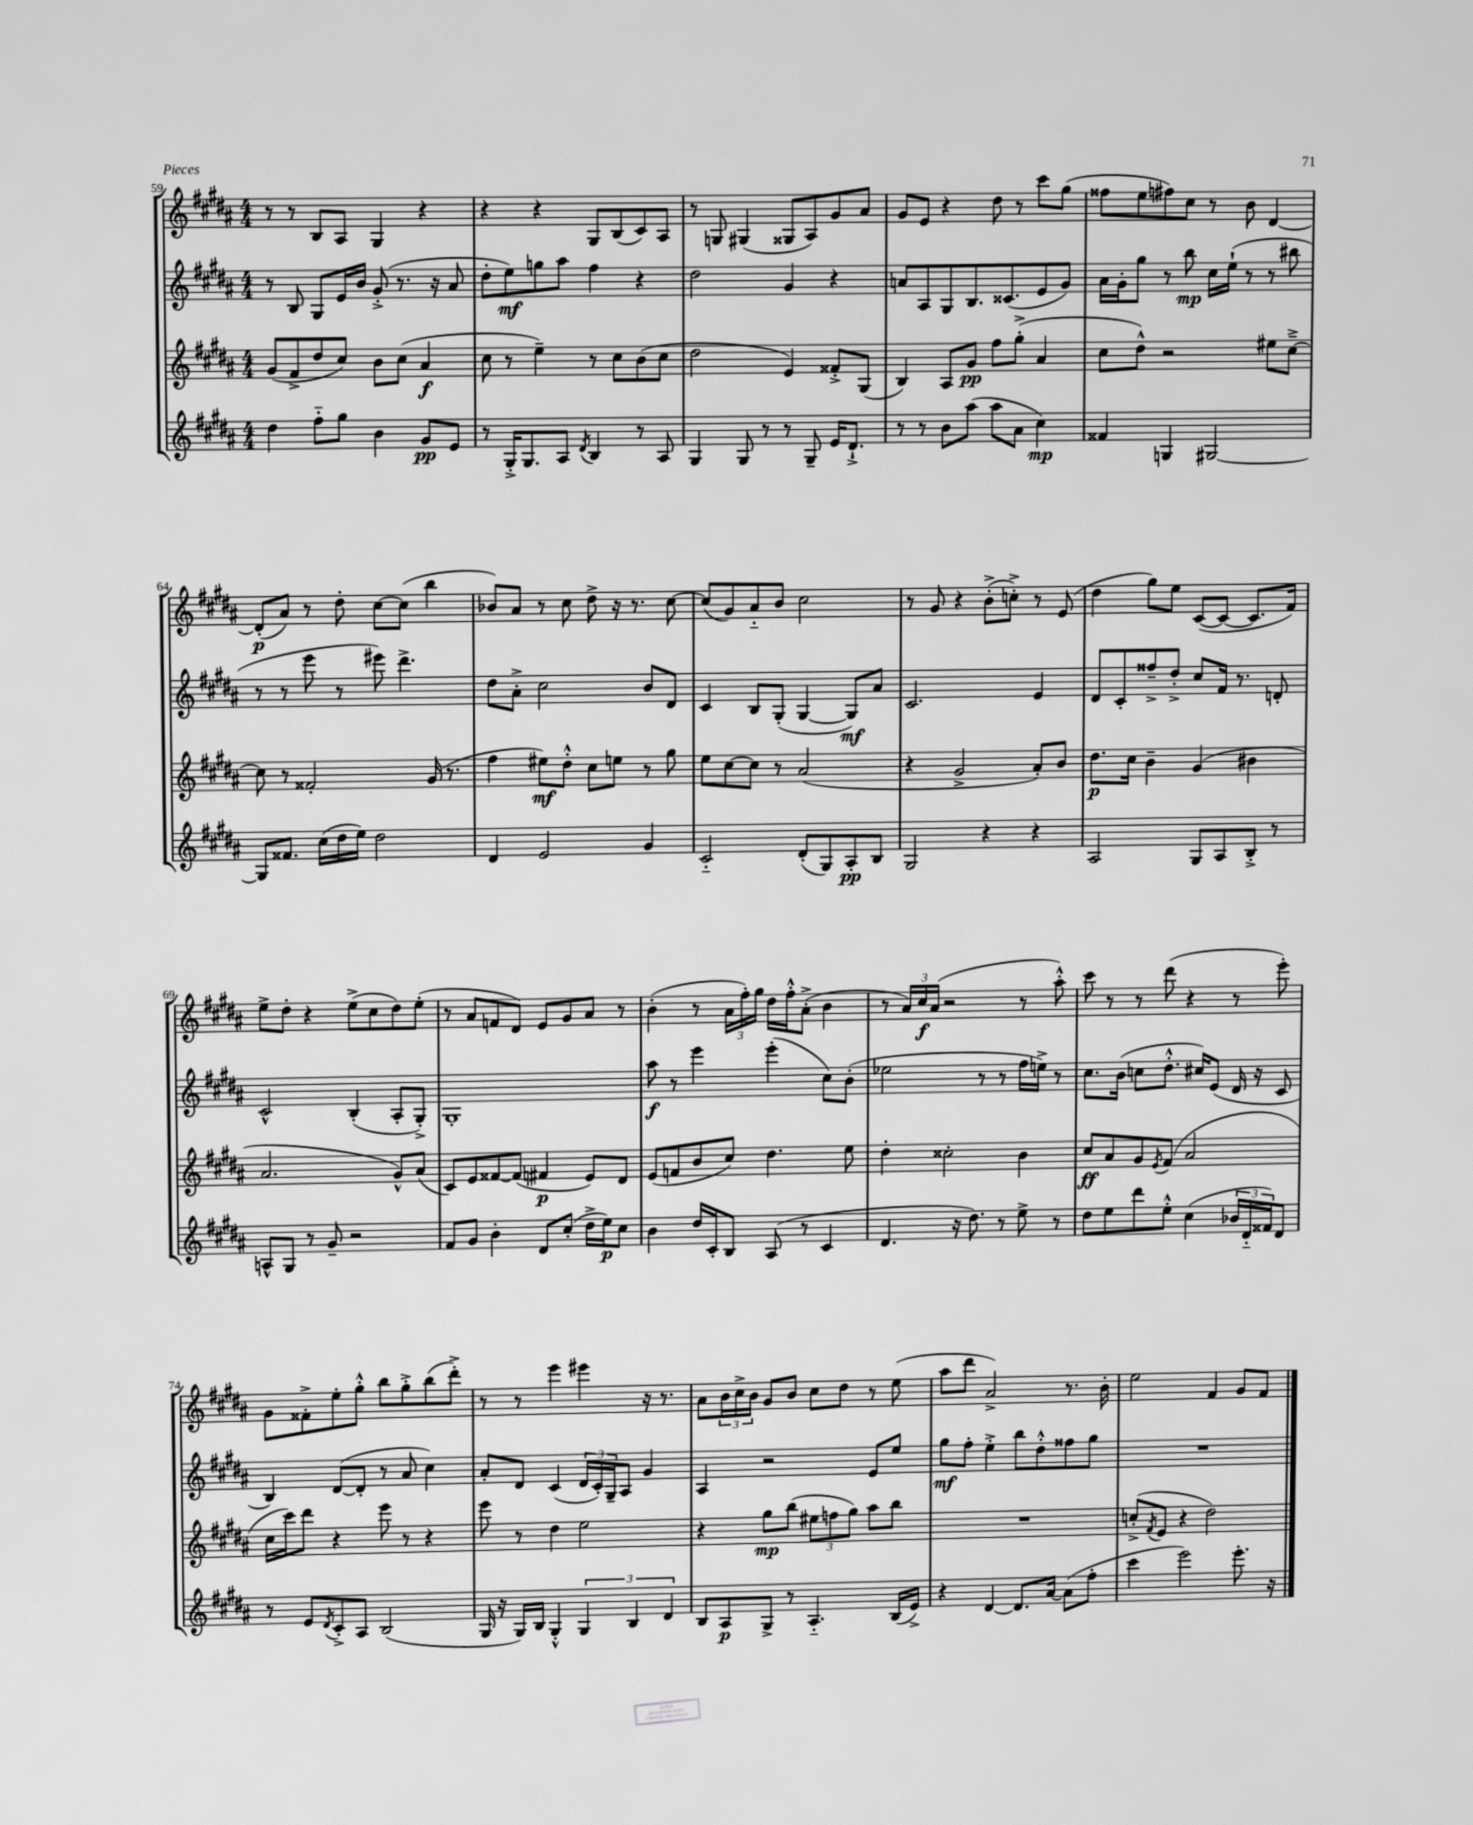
<<
\new StaffGroup <<
\new Staff = "s0" {
    \clef treble \key b \major \numericTimeSignature \time 4/4
    r8 r8 b8 ais8 gis4 r4 |
    r4 r4 gis8 b8( cis'8) ais8 |
    r8 g8 gis4( gisis8 ais8) gis'8 ais'8 |
    gis'8 e'8 r4 dis''8 r8 cis'''8 gis''8( |
    fisis''8 e''8 fis''8) cis''8 r8 b'8 dis'4~ |
    dis'8-.\p( ais'8) r8 dis''8-. cis''8~ cis''8( b''4 |
    bes'8) ais'8 r8 cis''8 dis''8-> r16 r8. cis''8~ |
    cis''8( gis'8) ais'8-_ b'8 cis''2 |
    r8 gis'8 r4 b'8-.->( c''8-.->) r8 e'8( |
    dis''4 gis''8) e''8 cis'8~( cis'8~ cis'8. fis'16) |
    e''8-> dis''8-. r4 e''8->( cis''8 dis''8) e''8-.( |
    r8 ais'8 f'8 dis'8) e'8 gis'8 ais'8 r8 |
    b'4-.( r8 \tuplet 3/2 { ais'16 fis''16-.) gis''16 } dis''16 fis''16-.-^ ais'8-.->( b'4 |
    r8 \tuplet 3/2 { ais'16) cis''16\f ais'16( } r2 r8 ais''8-.-^) |
    cis'''8 r8 r8 dis'''8( r4 r8 e'''8-.) |
    gis'8 fisis'8-.-> e''8-. gis''8-.-^ b''8 gis''8-.-> b''8( dis'''8-.->) |
    r8 r8 e'''4 eis'''4 r16 r8. |
    ais'8 \tuplet 3/2 { b'16 cis''16-> b'16 } gis'8 b'8 cis''8 dis''8 r8 e''8( |
    ais''8 dis'''8 ais'2->) r8. b'16-. |
    e''2 fis'4 gis'8 fis'8 \bar "|." |
}
\new Staff = "s1" {
    \clef treble \key b \major \numericTimeSignature \time 4/4
    r8 b8 gis8 e'16 b'16 gis'8-.->( r8. r16 ais'8 |
    dis''8-. e''8\mf) g''8 ais''8 fis''4 r4 |
    dis''2 gis'4 r4 |
    a'8 ais8 gis8 b8. cisis'8.( e'8 gis'8) |
    ais'16 gis'16-. gis''8 r8 b''8\mp cis''16 e''16-!( r8 r8 bis''8 |
    r8 r8 e'''8 r8 eis'''8) dis'''4.-> |
    dis''8 ais'8-.-> cis''2 b'8 dis'8 |
    cis'4 b8 gis8-.( gis4~ gis8\mf) ais'8 |
    cis'2. e'4 |
    dis'8 cis'8-. fisis''8---> dis''8-.-> cis''8 fis'16 r8. d'8-. |
    cis'2-^ b4-.( ais8-. gis8-.->) |
    gis1-. |
    ais''8\f r8 e'''4 e'''4-.( cis''8) b'8-.( |
    ees''2 r8 r8 fis''16 e''16->) r8 |
    cis''8. b'16( c''8 dis''8.-.-^ cis''16) e'8( dis'16 r16 cis'8 |
    b4) dis'8~( dis'8-. r8 ais'8 cis''4) |
    ais'8-. dis'8 cis'4( \tuplet 3/2 { dis'16 cis'16-.) gis16-- } ais8 gis'4 |
    ais4 r2 e'8 e''8 |
    gis''8\mf fis''8-. e''4-.-> b''8 dis''8-.-^ fisis''8 gis''8 |
    R1 \bar "|." |
}
\new Staff = "s2" {
    \clef treble \key b \major \numericTimeSignature \time 4/4
    gis'8( fis'8-> dis''8 cis''8) b'8 cis''8( ais'4\f |
    cis''8 r8 e''4--) r8 cis''8 b'8( cis''8 |
    dis''2 e'4) fisis'8-.-> gis8( |
    b4) ais8 gis'8\pp fis''8 gis''8-.->( ais'4 |
    cis''8 dis''8-^) r2 eis''8 cis''8~---> |
    cis''8 r8 fisis'2-. gis'16( r8. |
    fis''4 eis''8\mf) dis''8-.-^ cis''8 e''8 r8 gis''8 |
    e''8 cis''8~ cis''8 r8 ais'2( |
    r4 gis'2-> ais'8-.) b'8 |
    dis''8.\p cis''16 b'4-- gis'4( bis'4 |
    ais'2. gis'8-^) ais'8( |
    cis'8) e'8 fisis'8~ fisis'8( fis'4\p e'8) dis'8 |
    e'8( f'8 b'8 cis''8) dis''4. e''8 |
    dis''4-. cisis''2-. b'4 |
    cis''8\ff ais'8 gis'8 \acciaccatura { e'8 } fis'8( ais'2 |
    cis''16 cis'''16) dis'''8 r4 e'''8 r8 r4 |
    e'''8 r8 dis''4 e''2 |
    r4 gis''8\mp b''8( \tuplet 3/2 { eis''8 f''8 gis''8) } ais''8 b''8 |
    R1 |
    c''8-.->( \acciaccatura { fis'8 } e'8 r4 dis''2) \bar "|." |
}
\new Staff = "s3" {
    \clef treble \key b \major \numericTimeSignature \time 4/4
    dis''4 fis''8-_ gis''8 b'4 gis'8\pp e'8 |
    r8 gis16-.-> gis8. ais8 \acciaccatura { dis'8 } b4 r8 ais8 |
    gis4 gis8 r8 r8 gis8-- e'16 dis'8.-!-> |
    r8 r8 b'8 ais''8( ais''8 ais'8 cis''4\mp) |
    fisis'4 g4 gis2~ |
    gis8 fisis'8. cis''16( dis''16 e''16) dis''2 |
    dis'4 e'2 gis'4 |
    cis'2-_ dis'8-.( gis8) ais8-.\pp b8 |
    gis2 r4 r4 |
    ais2 gis8 ais8 b8-.-> r8 |
    a8-^ gis8 r8 gis'8-- r2 |
    fis'8 gis'8 b'4-. dis'8 cis''8-.( dis''16-> e''16\p) cis''8 |
    b'4 dis''16 cis'16-. b8 ais8( r8 cis'4 |
    dis'4. r16 dis''8.) r8 e''8-> r8 |
    dis''8 e''8 dis'''8 e''8-.-^ cis''4( \tuplet 3/2 { bes'16 dis'16-_ fisis'16) } dis'8 |
    r8 e'8 \acciaccatura { dis'8 } cis'8-.-> ais8 b2( |
    gis16 r16 gis16) b16 gis4-.-^ \tuplet 3/2 { gis4 b4 dis'4 } |
    b8 ais8\p gis8-> r8 ais4.-_ b16( e'16->) |
    r4 dis'4~ dis'8. ais'16~ ais'8( fis''8-. |
    cis'''4 e'''2) e'''8.-. r16 \bar "|." |
}
>>
>>
\layout { \context { \Score currentBarNumber = #59 } }
